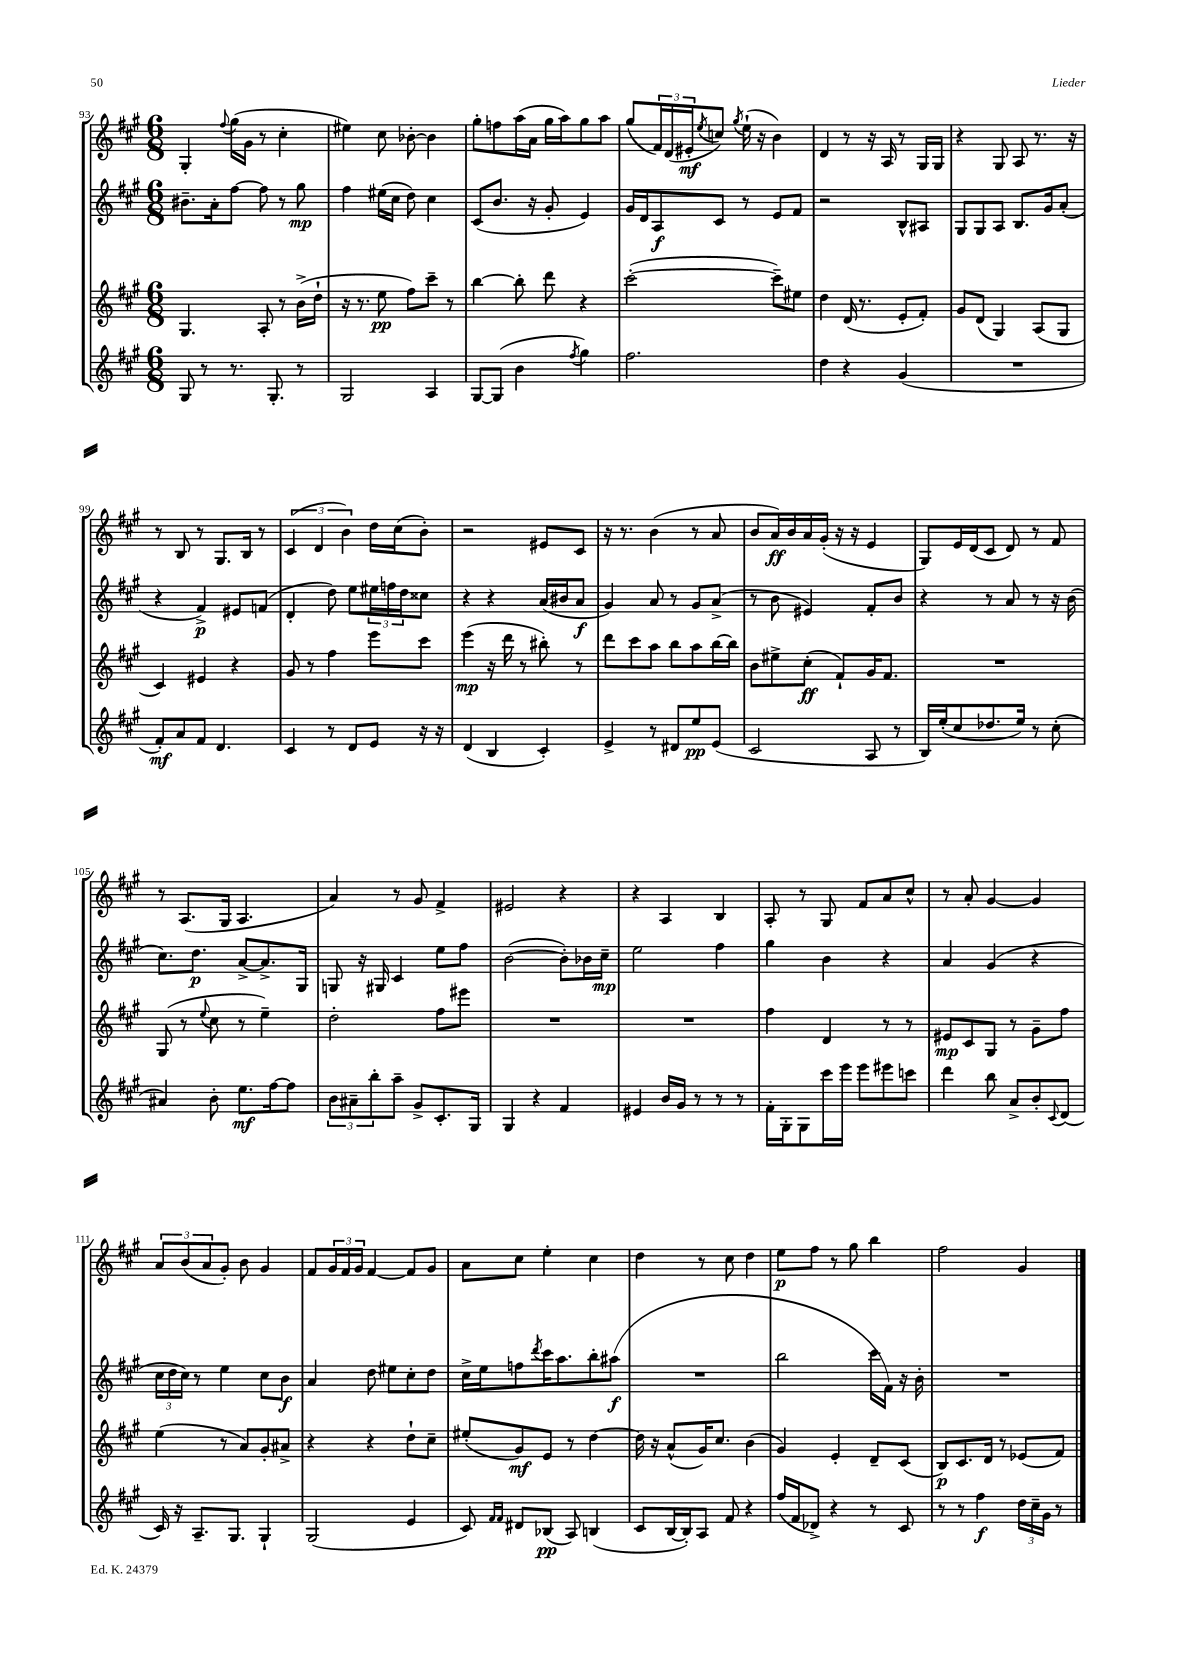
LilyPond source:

<<
\new StaffGroup <<
\new Staff = "s0" {
    \clef treble \key a \major \numericTimeSignature \time 6/8
    gis4-. \appoggiatura { fis''8 } gis''16( gis'16 r8 cis''4-. |
    eis''4) cis''8 bes'8~-. bes'4 |
    gis''8-. f''8 a''16( a'16 gis''16 a''16) gis''8 a''8 |
    gis''8( \tuplet 3/2 { fis'16) d'16( eis'16-.\mf } \acciaccatura { e''8 } c''8) \acciaccatura { gis''8 } e''16-!( r16 b'4) |
    d'4 r8 r16 a16 r8 gis16 gis16 |
    r4 gis8 a8 r8. r16 |
    r8 b8 r8 gis8. b16 r8 |
    \tuplet 3/2 { cis'4( d'4 b'4) } d''16 cis''16( b'8-.) |
    r2 eis'8 cis'8 |
    r16 r8. b'4( r8 a'8 |
    b'8 a'16\ff) b'16 a'16 gis'16-.( r16 r16 e'4 |
    gis8) e'16 d'16( cis'8 d'8) r8 fis'8 |
    r8 a8.( gis16 a4. |
    a'4) r8 gis'8 fis'4-> |
    eis'2 r4 |
    r4 a4 b4 |
    a8-. r8 gis8 fis'8 a'8 cis''8-^ |
    r8 a'8-. gis'4~ gis'4 |
    \tuplet 3/2 { a'8 b'8( a'8 } gis'8-.) b'8 gis'4 |
    fis'8 \tuplet 3/2 { gis'16 fis'16 gis'16 } fis'4~ fis'8 gis'8 |
    a'8 cis''8 e''4-. cis''4 |
    d''4 r8 cis''8 d''4 |
    e''8\p fis''8 r8 gis''8 b''4 |
    fis''2 gis'4 \bar "|." |
}
\new Staff = "s1" {
    \clef treble \key a \major \numericTimeSignature \time 6/8
    bis'8.-- a'16-. fis''8~ fis''8 r8 gis''8\mp |
    fis''4 eis''16( cis''16 d''8) cis''4 |
    cis'8( b'8. r16 gis'8-. e'4) |
    gis'16 d'16 a8\f cis'8 r8 e'8 fis'8 |
    r2 b8-^ ais8 |
    gis8 gis8 a8 b8. gis'16 a'8-.( |
    r4 fis'4->\p) eis'8 f'8( |
    d'4-. d''8) e''8 \tuplet 3/2 { eis''16 f''16 d''16 } cisis''8 |
    r4 r4 a'16( bis'16 a'8\f |
    gis'4) a'8 r8 gis'8 a'8->( |
    r8 b'8 eis'4) fis'8-. b'8 |
    r4 r8 a'8 r8 r16 b'16( |
    cis''8.) d''8.\p a'8~-> a'8.-> gis16 |
    g8 r16 gis16 cis'4 e''8 fis''8 |
    b'2~( b'8-.) bes'16 cis''16--\mp |
    e''2 fis''4 |
    gis''4 b'4 r4 |
    a'4 gis'4( r4 |
    \tuplet 3/2 { cis''16 d''16 cis''16) } r8 e''4 cis''8 b'8\f |
    a'4 d''8 eis''8 cis''8-. d''8 |
    cis''16-> e''16 f''8 \acciaccatura { d'''8 } cis'''16 a''8. b''8-. ais''8\f( |
    R2. |
    b''2 cis'''16 fis'16) r16 b'16-. |
    R2. \bar "|." |
}
\new Staff = "s2" {
    \clef treble \key a \major \numericTimeSignature \time 6/8
    gis4. a8-. r8 b'16->( d''16-! |
    r16 r8. e''8\pp fis''8) cis'''8-- r8 |
    b''4~ b''8-. d'''8 r4 |
    cis'''2~-.( cis'''8--) eis''8 |
    d''4 d'16( r8. e'8-. fis'8-.) |
    gis'8 d'8( gis4) a8( gis8 |
    cis'4) eis'4 r4 |
    gis'8 r8 fis''4 e'''8 cis'''8 |
    e'''4\mp( r16 d'''16 r8 bis''8-.) r8 |
    d'''8 cis'''8 a''8 b''8 a''8 b''16~ b''16 |
    b'8 eis''8-> cis''8-.\ff( fis'8-!) gis'16 fis'8. |
    R2. |
    gis8( r8 \appoggiatura { e''8 } cis''8 r8 e''4--) |
    d''2-. fis''8 eis'''8 |
    R2. |
    R2. |
    fis''4 d'4 r8 r8 |
    eis'8\mp cis'8 gis8 r8 gis'8-- fis''8 |
    e''4( r8 a'8) gis'8-. ais'8-> |
    r4 r4 d''8-! cis''8-- |
    eis''8-.( gis'8\mf) e'8 r8 d''4~ |
    d''16 r16 a'8-^( gis'16) cis''8. b'4( |
    gis'4) e'4-. d'8-- cis'8( |
    b8\p) cis'8. d'16 r8 ees'8( fis'8) \bar "|." |
}
\new Staff = "s3" {
    \clef treble \key a \major \numericTimeSignature \time 6/8
    gis8 r8 r8. gis8.-. r8 |
    gis2 a4 |
    gis8~ gis8( b'4 \acciaccatura { fis''8 } gis''4) |
    fis''2. |
    d''4 r4 gis'4( |
    R2. |
    fis'8-.\mf) a'8 fis'8 d'4. |
    cis'4 r8 d'8 e'8 r16 r16 |
    d'4( b4 cis'4-.) |
    e'4-> r8 dis'8 e''8\pp e'8( |
    cis'2 a8 r8 |
    b16) e''16-.( cis''8 des''8. e''16) r8 cis''8-.( |
    ais'4) b'8-. e''8.\mf fis''16~ fis''8 |
    \tuplet 3/2 { b'8 ais'8-- b''8-. } a''8-- gis'8-> cis'8.-. gis16 |
    gis4 r4 fis'4 |
    eis'4 b'16 gis'16 r8 r8 r8 |
    fis'16-. gis16-. gis8 cis'''16 e'''16 e'''8 eis'''8 c'''8 |
    d'''4 b''8 a'8-> b'8-. \appoggiatura { cis'8 } d'8( |
    cis'16) r16 a8.-- gis8. gis4-! |
    gis2( e'4 |
    cis'8) \grace { fis'16 fis'16 } dis'8 bes8\pp( a8) b4( |
    cis'8 b16~ b16-.) a8 fis'8 r4 |
    fis''16( fis'16 des'8->) r4 r8 cis'8 |
    r8 r8 fis''4\f \tuplet 3/2 { d''16 cis''16-- gis'16 } r8 \bar "|." |
}
>>
>>
\layout { \context { \Score currentBarNumber = #93 } }
